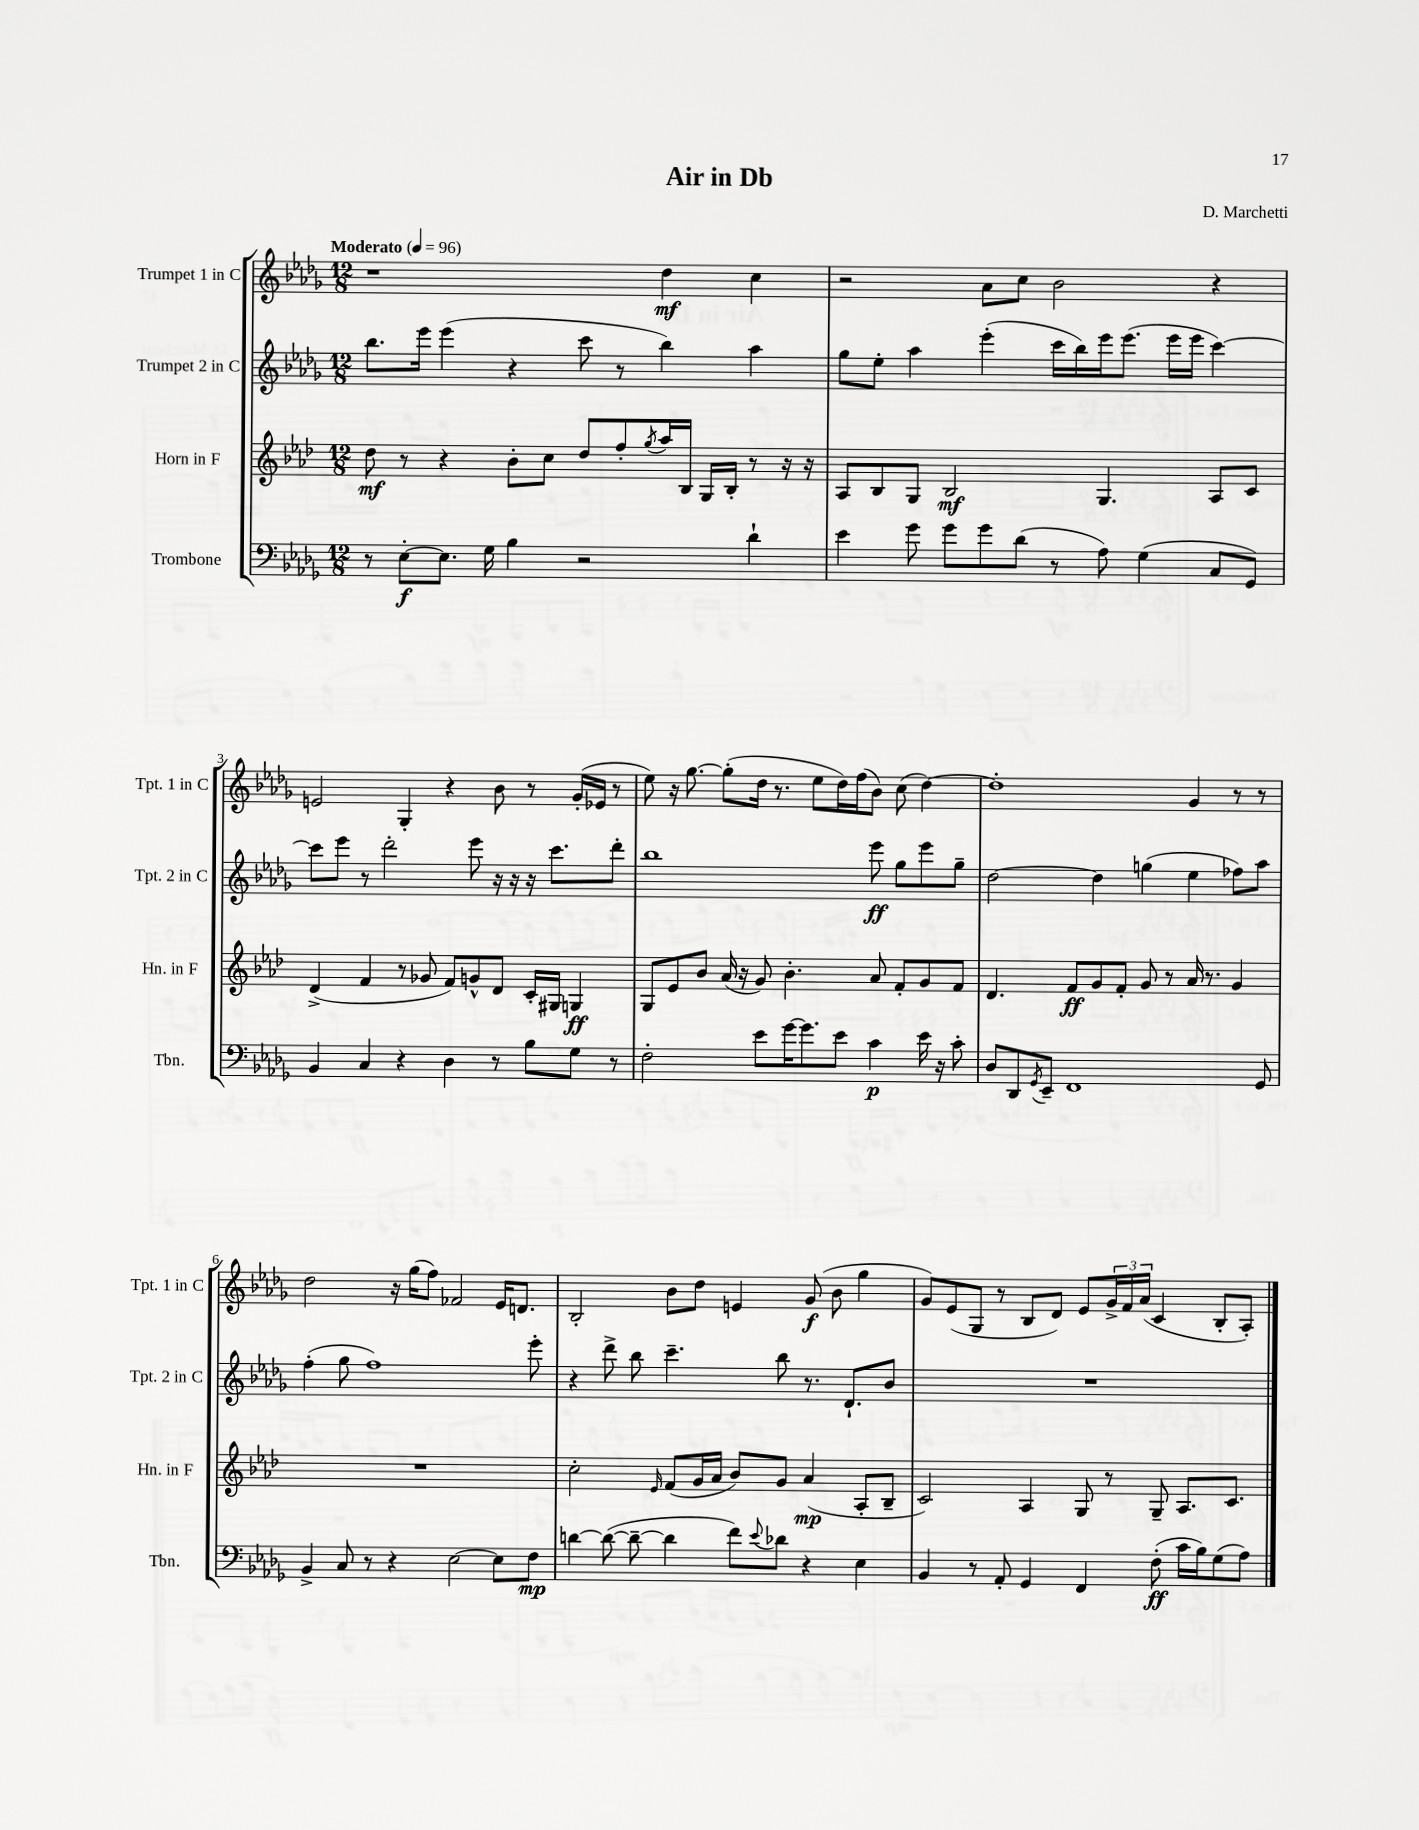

**kern	**kern	**kern	**kern
*staff4	*staff3	*staff2	*staff1
*clefF4	*clefG2	*clefG2	*clefG2
*k[b-e-a-d-g-]	*k[b-e-a-d-]	*k[b-e-a-d-g-]	*k[b-e-a-d-g-]
*M12/8	*M12/8	*M12/8	*M12/8
*MM96	*MM96	*MM96	*MM96
8r	8dd-	8.bb-	1r
[8E-'	8r	.	.
.	.	16eee-	.
8.E-]	4r	(4eee-	.
16G-	.	.	.
4B-	8b-'	4r	.
.	8cc	.	.
2r	8dd-	8ccc	.
.	8ff'	8r	.
.	8qgg	.	.
.	16aa-	4bb-)	4dd-
.	16B-	.	.
.	16G	.	.
.	16B-'	.	.
4d-`	8r	4aa-	4cc
.	16r	.	.
.	16r	.	.
=	=	=	=
4e-	8A-	8gg-	2r
.	8B-	8ee-'	.
8g-	8G	4aa-	.
8g-	2B-	.	.
8g-	.	(4eee-'	8a-
(8d-	.	.	8cc
8r	.	16ccc	2b-
.	.	16bb-)	.
8A-)	4.G	16eee-	.
.	.	(8.eee-	.
(4G-	.	.	.
.	.	16eee-	.
.	.	16eee-	.
8C	8A-	[4ccc)	4r
8GG-)	8c	.	.
=	=	=	=
4BB-	(4d-^	8ccc]	2e
.	.	8eee-	.
4C	4f	8r	.
.	.	2ddd-'	.
4r	8r	.	4G-'
.	8g-	.	.
4D-	8f)	.	4r
.	8g^^	8eee-	.
8r	8d-	16r	8b-
.	.	16r	.
8B-	16c'	16r	8r
.	16G#	8.ccc	.
8G-	4G	.	(16g-'
.	.	.	16e-
8r	.	8ddd-'	8r
=	=	=	=
2F'	8G	1bb-	8ee-)
.	8e-	.	16r
.	.	.	[8.gg-
.	8b-	.	.
.	(16a-	.	(8gg-']
.	16r	.	.
8e-	8g)	.	16dd-
.	.	.	8.r
[16g-	4.b-'	.	.
8.g-]	.	.	.
.	.	.	8ee-
8e-	.	.	16dd-)
.	.	.	(16ff
4c	8a-	8eee-	8b-)
.	8f'	8gg-	(8cc
16e-	8g	8eee-	[4dd-)
16r	.	.	.
8c'	8f	8gg-~	.
=	=	=	=
8D-	4.d-	[2dd-	1dd-']
8DD-	.	.	.
8qGG-	.	.	.
8EE-~	.	.	.
1FF	8f	.	.
.	8g	4dd-]	.
.	8f'	.	.
.	8g	(4gg	.
.	8r	.	.
.	16a-	4ee-	4g-
.	8.r	.	.
.	4g	8ff-)	8r
8GG-	.	8aa-	8r
=	=	=	=
4BB-^	1.r	(4ff'	2dd-
8C	.	8gg-	.
8r	.	1ff)	.
4r	.	.	16r
.	.	.	(16gg-
.	.	.	8ff)
[2E-	.	.	2f-
8E-]	.	.	16e-
.	.	.	8.d
8F	.	8eee-'	.
=	=	=	=
[4d	2cc'	4r	2B-'
(8d_	.	8ddd-^	.
8d~_	.	8bb-	.
.	16qqe-	.	.
4d]	(8f	4.ccc~	8b-
.	16g	.	8dd-
.	16a-	.	.
8f)	8b-)	.	4e
8qqe-	.	.	.
8d-	8g	8bb-	.
4r	(4a-	8.r	(8g-
.	.	.	8b-
.	.	8.d-`	.
4E-	8A-'	.	4gg-
.	8B-~	8b-	.
=	=	=	=
4BB-	2c)	1.r	8g-)
.	.	.	(8e-
8r	.	.	8G-
8AA-'	.	.	8r
4GG-	4A-	.	8B-
.	.	.	8d-)
4FF	8G	.	8e-
.	8r	.	24g-^
.	.	.	24f
.	.	.	(24a-
(8F'	8G~	.	4c
16c	8.A-	.	.
16B-)	.	.	.
(8G-	.	.	8B-'
.	8.c	.	.
8A-)	.	.	8A-')
==	==	==	==
*-	*-	*-	*-
